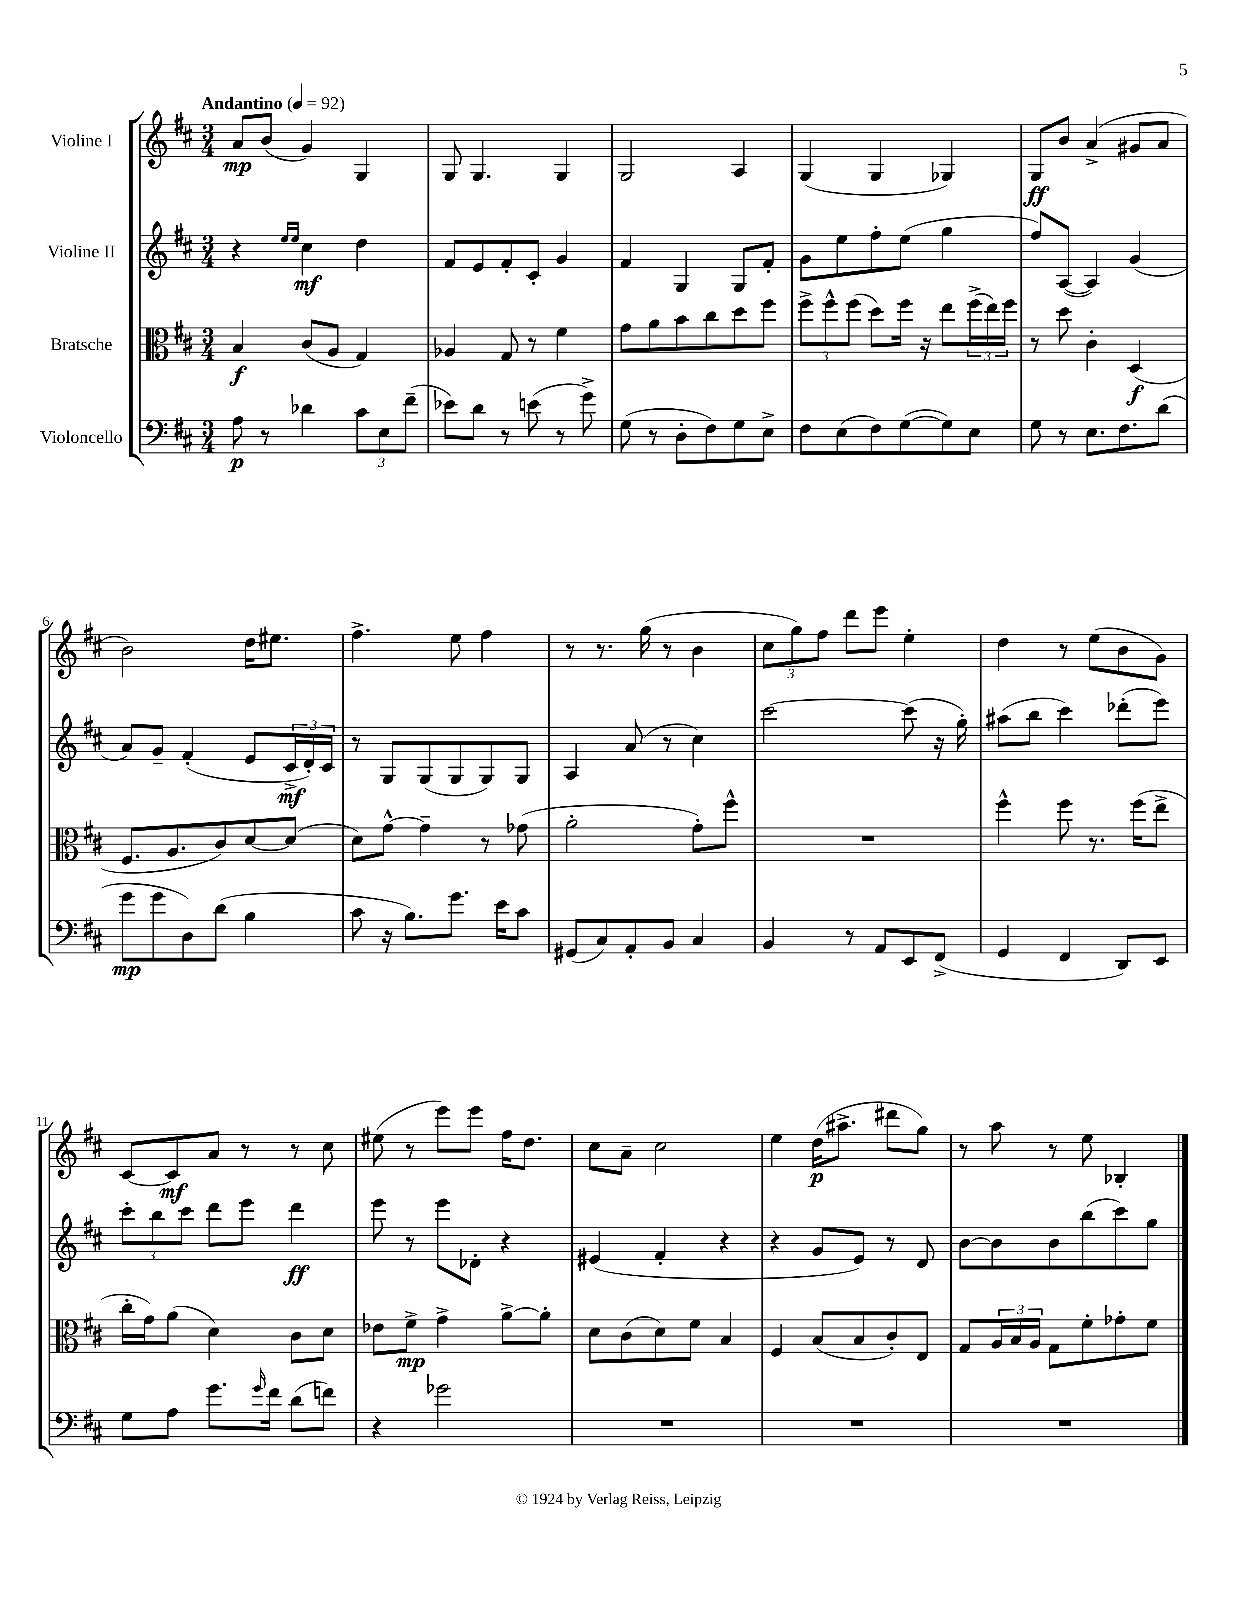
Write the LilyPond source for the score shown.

<<
\new StaffGroup <<
\new Staff = "s0" \with { instrumentName = "Violine I" } {
    \clef treble \key d \major \numericTimeSignature \time 3/4 \tempo "Andantino" 4 = 92
    a'8\mp b'8( g'4) g4 |
    g8 g4. g4 |
    g2 a4 |
    g4( g4 ges4) |
    g8\ff b'8 a'4->( gis'8 a'8 |
    b'2) d''16 eis''8. |
    fis''4.-> e''8 fis''4 |
    r8 r8. g''16( r8 b'4 |
    \tuplet 3/2 { cis''8 g''8) fis''8 } d'''8 e'''8 e''4-. |
    d''4 r8 e''8( b'8 g'8) |
    cis'8~ cis'8\mf a'8 r8 r8 cis''8 |
    eis''8( r8 e'''8) e'''8 fis''16 d''8. |
    cis''8 a'8-- cis''2 |
    e''4 d''16\p( ais''8.-> dis'''8 g''8) |
    r8 a''8 r8 e''8 bes4-. \bar "|." |
}
\new Staff = "s1" \with { instrumentName = "Violine II" } {
    \clef treble \key d \major \numericTimeSignature \time 3/4
    r4 \grace { e''16 e''16 } cis''4\mf d''4 |
    fis'8 e'8 fis'8-. cis'8-. g'4 |
    fis'4 g4 g8 fis'8-. |
    g'8 e''8 fis''8-. e''8( g''4 |
    fis''8) a8~( a4) g'4( |
    a'8) g'8-- fis'4-.( e'8 \tuplet 3/2 { cis'16->\mf d'16-.) cis'16 } |
    r8 g8 g8( g8 g8) g8 |
    a4 a'8( r8 cis''4) |
    cis'''2~ cis'''8( r16 g''16-.) |
    ais''8( b''8 cis'''4) des'''8-.( e'''8) |
    \tuplet 3/2 { cis'''8-. b''8 cis'''8 } d'''8 e'''8 d'''4\ff |
    e'''8 r8 e'''8 des'8-. r4 |
    eis'4( fis'4-. r4 |
    r4 g'8 e'8) r8 d'8 |
    b'8~ b'8 b'8 b''8( cis'''8) g''8 \bar "|." |
}
\new Staff = "s2" \with { instrumentName = "Bratsche" } {
    \clef alto \key d \major \numericTimeSignature \time 3/4
    b4\f cis'8( a8 g4) |
    aes4 g8 r8 fis'4 |
    g'8 a'8 b'8 cis''8 d''8 fis''8 |
    \tuplet 3/2 { fis''8-> fis''8-^ fis''8( } d''8) fis''16 r16 e''8 \tuplet 3/2 { fis''16->( e''16) fis''16 } |
    r8 d''8 cis'4-. d4\f( |
    fis8. a8. cis'8) d'8~ d'8( |
    d'8) g'8~-^ g'4-- r8 ges'8( |
    a'2-. g'8-.) fis''8-^ |
    R2. |
    fis''4-^ fis''8 r8. fis''16( e''8-> |
    cis''16-. g'16) a'8( d'4) cis'8 d'8 |
    ees'8 fis'8->\mp g'4-> a'8~-> a'8-. |
    d'8 cis'8( d'8) fis'8 b4 |
    fis4 b8( b8 cis'8-.) e8 |
    g8 \tuplet 3/2 { a16 b16 a16 } g8 fis'8-. ges'8-. fis'8 \bar "|." |
}
\new Staff = "s3" \with { instrumentName = "Violoncello" } {
    \clef bass \key d \major \numericTimeSignature \time 3/4
    a8\p r8 des'4 \tuplet 3/2 { cis'8 e8 fis'8--( } |
    ees'8) d'8 r8 e'8( r8 g'8->) |
    g8( r8 d8-. fis8) g8 e8-> |
    fis8 e8( fis8) g8~( g8) e8 |
    g8 r8 e8. fis8. d'8( |
    g'8\mp g'8 d8) d'8( b4 |
    cis'8 r16 b8.) g'8. e'16 cis'8 |
    gis,8( cis8) a,8-. b,8 cis4 |
    b,4 r8 a,8 e,8 fis,8->( |
    g,4 fis,4 d,8) e,8 |
    g8 a8 g'8. \grace { g'16 } fis'16 d'8( f'8) |
    r4 ges'2 |
    R2. |
    R2. |
    R2. \bar "|." |
}
>>
>>
